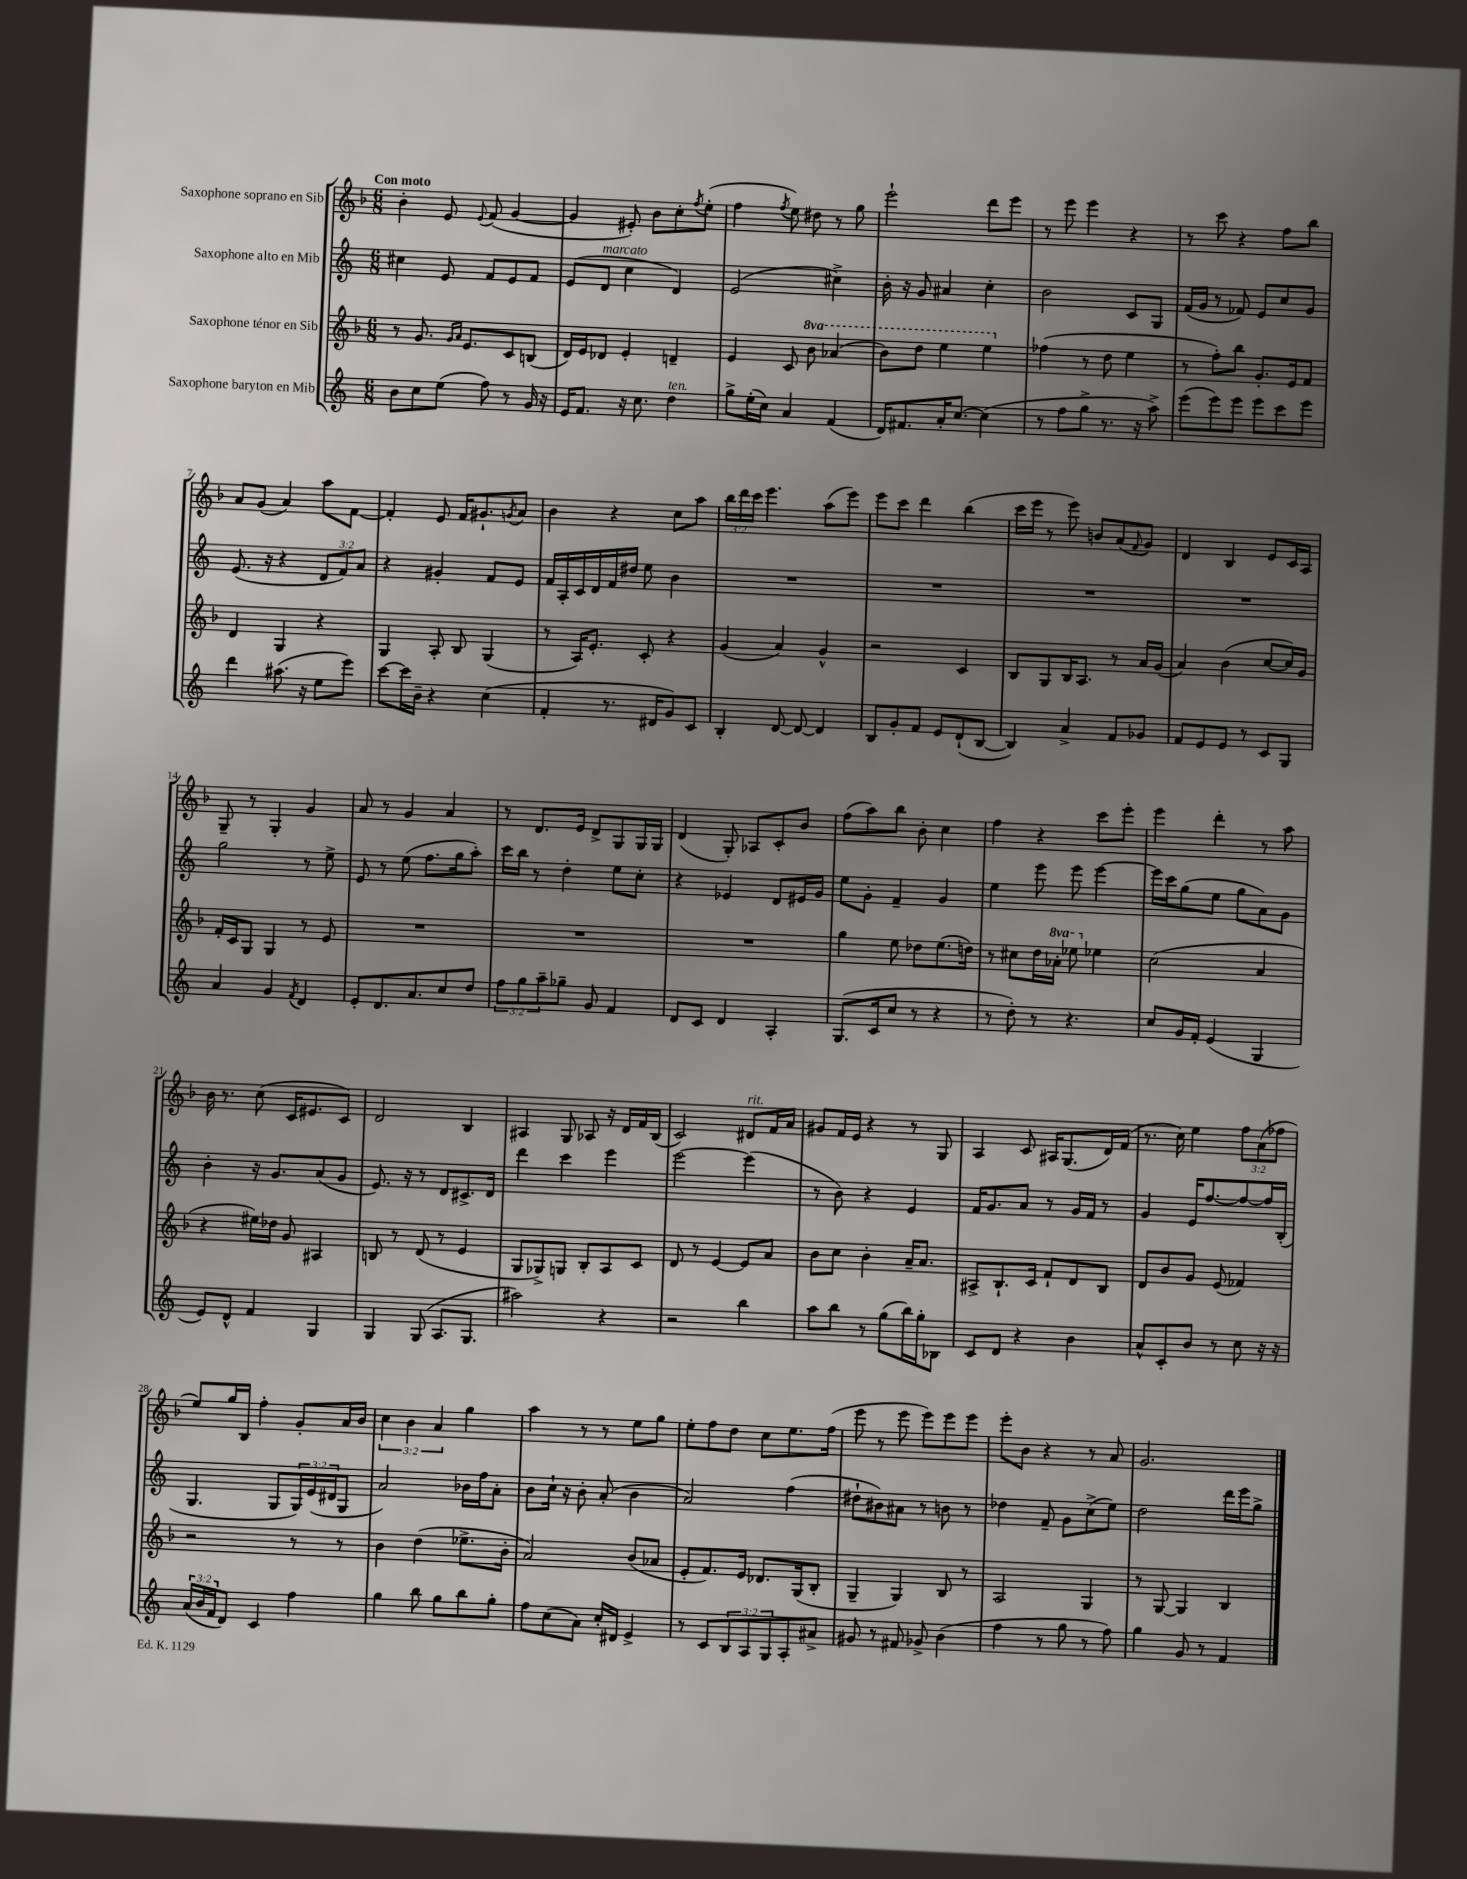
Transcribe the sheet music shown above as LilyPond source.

<<
\new StaffGroup <<
\new Staff = "s0" \with { instrumentName = "Saxophone soprano en Sib" } {
    \clef treble \key f \major \numericTimeSignature \time 6/8 \override Staff.TupletNumber.text = #tuplet-number::calc-fraction-text \tempo "Con moto"
    bes'4-. e'8 \appoggiatura { e'8 } f'8( g'4~ |
    g'4 eis'8-.) bes'8 c''8-. \acciaccatura { f''8 } e''8-.( |
    f''4 \acciaccatura { f''8 } e''8) dis''8 r8 g''8 |
    e'''2-! d'''8 e'''8 |
    r8 e'''8 e'''4 r4 |
    r8 c'''8 r4 f''8 bes''8 |
    a'8 g'8( a'4) a''8 f'8~ |
    f'4-. e'8 f'16 gis'8.-! \acciaccatura { g'8 } a'8 |
    bes'4 r4 c''8 a''8 |
    \tuplet 3/2 { bes''16 d'''16 c'''16 } e'''4. a''8( e'''8) |
    e'''8 c'''8 d'''4 bes''4( |
    c'''16 e'''16 r8 e'''8) b'8 a'8( \appoggiatura { f'8 } g'8) |
    d'4 bes4 e'8 c'16 a16 |
    g8-- r8 g4-. g'4 |
    a'8 r8 g'4 a'4 |
    r8 d'8. e'16 d'8-> g8 g16 g16 |
    d'4( g8-.) aes8 c'8-. bes'8 |
    f''8( a''8) bes''8 bes'8-. c''4 |
    f''4 r4 c'''8 e'''8-. |
    e'''4 d'''4-. r8 a''8 |
    bes'16 r8. c''8( c'16 eis'8. c'8) |
    d'2 bes4 |
    ais4 g8 aes8 r16 d'16 f'16 bes16( |
    c'2) dis'8^\markup { \italic "rit." } f'16 a'16 |
    gis'8 f'16 e'16 r4 r8 g8 |
    a4 c'8 ais16 g8.( d'16) f'16( |
    r8. c''16) e''4 \tuplet 3/2 { f''8 a'8( fes''8 } |
    e''8) g''16 bes16 f''4-. g'8-. a'16 bes'16 |
    \tuplet 3/2 { c''4 bes'4 a'4 } g''4 |
    a''4 r8 r8 e''8 g''8 |
    e''8-. f''8 d''8 c''8 e''8. f''16( |
    e'''8 r8 e'''8 e'''8) e'''8 e'''8 |
    e'''8-. bes'8 r4 r8 a'8 |
    g'2. \bar "|." |
}
\new Staff = "s1" \with { instrumentName = "Saxophone alto en Mib" } {
    \clef treble \key c \major \numericTimeSignature \time 6/8 \override Staff.TupletNumber.text = #tuplet-number::calc-fraction-text
    cis''4 e'8 f'8 e'8 f'8 |
    e'8( d'8^\markup { \italic "marcato" } c''4 d'4) |
    e'2( cis''4->) |
    b'16-. r16 g'8 ais'4 c''4-. |
    b'2 c'8 g8 |
    f'16( g'16 r8 fes'8) e'8 c''8 g'8 |
    e'8.( r16 r4 \tuplet 3/2 { d'8 f'8) a'8 } |
    r4 gis'4-. f'8 e'8 |
    f'16 a16-. c'16 d'16 f'16 dis''16 e''8 b'4 |
    R2. |
    R2. |
    R2. |
    R2. |
    g''2 r8 e''8-> |
    e'8 r8 e''8( f''8. g''16 a''8-.) |
    c'''16 b''16 r8 d''4-. e''8 c''8-. |
    r4 ees'4 d'8 eis'16 g'16 |
    e''8 g'8-. f'4-- g'4 |
    e''4 e'''8 e'''8 e'''4~ |
    e'''16 c'''16 g''8( e''8 g''8 a'8) g'8 |
    b'4-. r16 g'8. a'8( g'8 |
    e'8.) r16 r8 d'8 cis'8.-> d'16 |
    d'''4 c'''4 e'''4 |
    e'''2~ e'''4( |
    r8 b'8) r4 e'4 |
    f'16 g'8. a'8 r8 g'16 f'16 r8 |
    g'4 e'16 f''8.~ f''8~ f''16 b16-.( |
    g4. g8 \tuplet 3/2 { g16) e'16( dis'16 } g8 |
    a'2) bes'16 f''16 a'8-. |
    b'8 c''16-! r16 b'8-. a'8-.( b'4 |
    a'2) f''4( |
    dis''8-! bis'8) ais'8 r8 b'8 r8 |
    des''4 f'8-- g'8 c''8->( e''8) |
    d''2 d'''16 e'''16 g''8-> \bar "|." |
}
\new Staff = "s2" \with { instrumentName = "Saxophone ténor en Sib" } {
    \clef treble \key f \major \numericTimeSignature \time 6/8 \set Staff.ottavationMarkups = #ottavation-simple-ordinals
    r8 g'8. \grace { g'16 a'16 } e'8. c'8 b8( |
    d'16) e'16 des'8 e'4-. d'4-- |
    e'4 c'8 \ottava #1 bes''8 aes''4( |
    bes''8) d'''8 e'''4 e'''4 \ottava #0 |
    fes''4( r8 d''8 e''4 |
    r8 f''8-.) bes''8 g'8.-. e'16 f'8 |
    d'4 g4 r4 |
    g4 a8-. bes8 g4( |
    r8 a16) e'8.-. c'8-. r4 |
    g'4( a'4) g'4-^ |
    r2 c'4 |
    bes8 g8 bes16 a8. r8 a'16 g'16( |
    a'4) bes'4( c''8~ c''16) g'16 |
    f'16-. c'16 g8 g4 r8 e'8 |
    R2. |
    R2. |
    R2. |
    g''4 e''8 des''8 e''8.( d''16) |
    r8 cis''8 d''16 \ottava #1 aes''16-. ees'''8 \ottava #0 ees''4 |
    c''2( a'4 |
    r4 eis''16) des''16 g'8 ais4 |
    b8 r8 d'8( r8 e'4 |
    g8 ges8->) g8 bes8-. a8 c'8 |
    d'8 r8 e'4~ e'8 a'8 |
    bes'8 c''8 bes'4-. a'16-- a'8. |
    ais8-> bes8.-! c'16 f'8-! d'8 bes8 |
    d'8 bes'8 g'8 e'8( fes'4) |
    r2 r8 r8 |
    bes'4 d''4( ees''8.-> bes'16-. |
    a'2) bes'8( aes'8 |
    e'8-. f'8.) e'16 des'8. g16( bes8-. |
    g4-- g4) bes8 r8 |
    a2 g4 |
    r8 g8~ g4 bes4 \bar "|." |
}
\new Staff = "s3" \with { instrumentName = "Saxophone baryton en Mib" } {
    \clef treble \key c \major \numericTimeSignature \time 6/8 \override Staff.TupletNumber.text = #tuplet-number::calc-fraction-text
    b'8 c''8 e''8( f''8) r8 g'16 r16 |
    e'16 f'8. r16 c''8. d''4^\markup { \italic "ten." } |
    g''8-> e''16-.( c''16) a'4 f'4( |
    d'16) fis'8. a'16-. c''8.~ c''4( |
    r8 f''8 g''8-> r8. r16 a''8->) |
    e'''8( e'''8) e'''8 e'''8 c'''8 e'''8 |
    d'''4 ais''8.( r16 e''8 e'''8) |
    c'''8~ c'''16 b'16-- r4 c''4( |
    f'4-. r8. dis'16 g'8) c'8 |
    b4-. d'8~ d'8~ d'4 |
    b8 g'8-. f'8 e'8 d'8-!( b8~ |
    b4) a'4-> f'8 ges'8 |
    f'8 e'8 e'8 r8 c'8 g8 |
    a'4 g'4 \acciaccatura { f'8 } d'4 |
    e'8-. d'8. a'8. c''8 d''8 |
    \tuplet 3/2 { f''8 g''8 a''8-- } ges''8-- g'8 f'4 |
    d'8 c'8 d'4 a4-. |
    g8.( c'16 c''8 r8 r4 |
    r8 d''8-.) r8 r4. |
    c''8 g'16 f'16-. e'4( g4 |
    e'8) d'8-^ f'4 g4 |
    g4 g8( a8. g8. |
    ais''2) r4 |
    r2 b''4 |
    a''8 b''8 r8 g''8( b''16) g''16-. bes8 |
    c'8 d'8 r4 b'4 |
    a'8-^ c'8-. b'8 r8 c''8 r16 r16 |
    \tuplet 3/2 { a'16( b'16 f'16 } d'8) c'4 f''4 |
    g''4 b''8 g''8 b''8 g''8-. |
    f''8 c''8( a'8) c''16-. dis'16 e'4-> |
    r8 c'8 \tuplet 3/2 { b8 a8 g8 } a8-. ais'8-> |
    gis'8 r8 fis'8 ges'8-> b'4( |
    f''4 r8 g''8 r8 f''8) |
    g''4 g'8 r8 f'4 \bar "|." |
}
>>
>>
